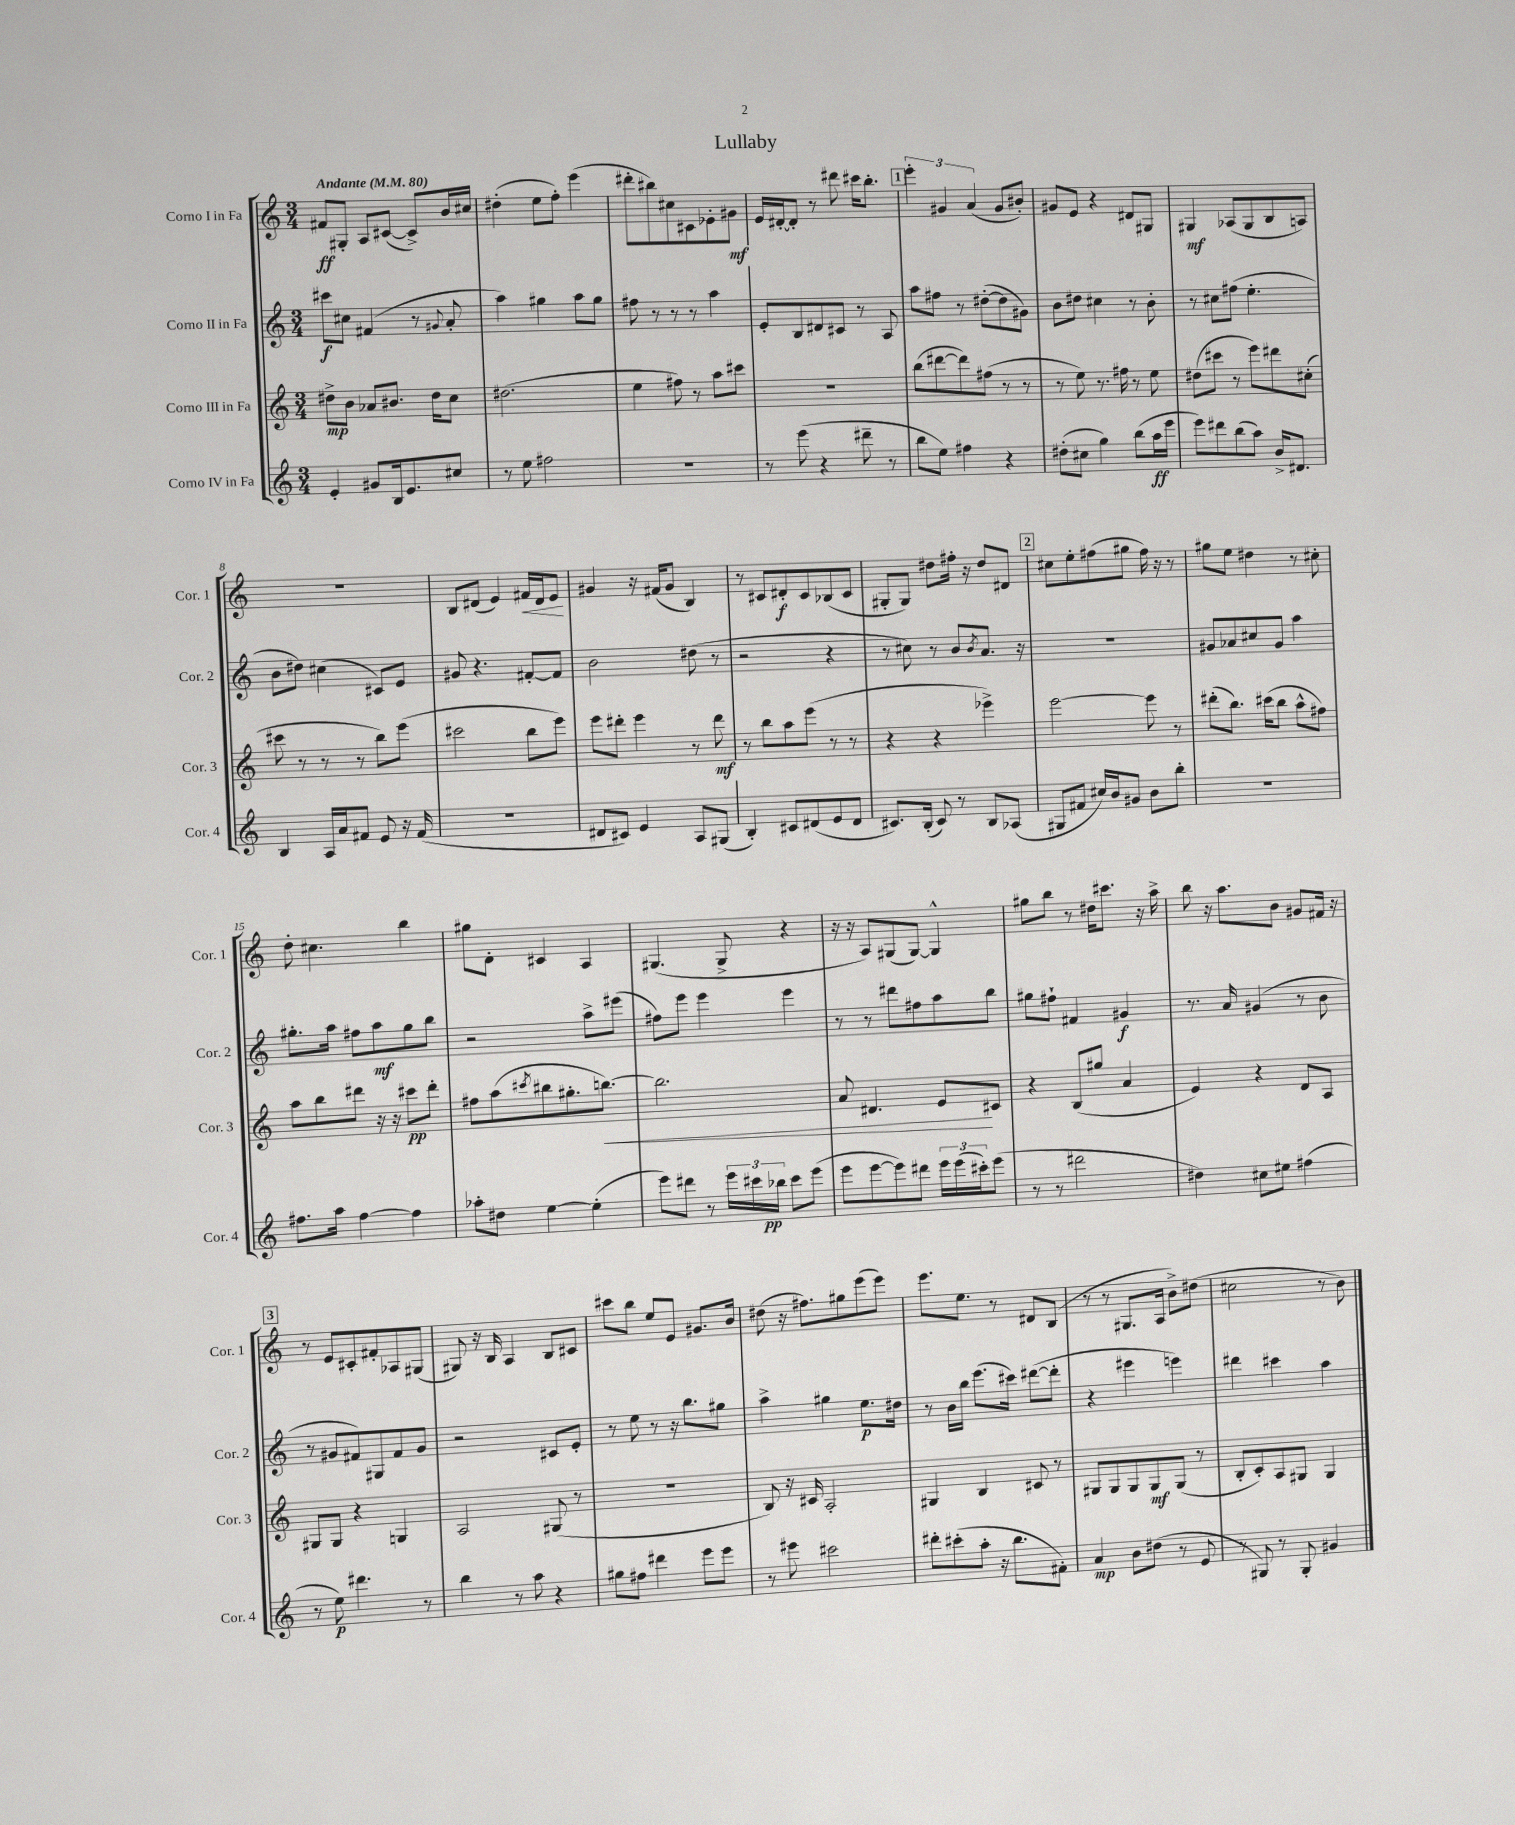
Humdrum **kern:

**kern	**kern	**kern	**kern
*staff4	*staff3	*staff2	*staff1
*clefG2	*clefG2	*clefG2	*clefG2
*k[]	*k[]	*k[]	*k[]
*M3/4	*M3/4	*M3/4	*M3/4
*MM80	*MM80	*MM80	*MM80
4e'/	8dd#^\L	8ccc#\L	8f#/L
.	8b\J	8cc#\J	8G#'/J
8g#/L	8a-/L	(4f#/	8A/L
16B/k	8.b#/J	.	([8c#/J
8.e/	.	.	.
.	.	8r	8c#^/]L)
.	16dd#\LK	.	.
.	.	8qqg#/	.
8cc#/J	8cc\J	8a'/	16b/L
.	.	.	16cc#/JJ
=	=	=	=
8r	(2.dd#\	4aa\)	(4dd#'\
8ee\	.	.	.
2ff#\	.	4gg#\	8ee\L
.	.	.	8ff'\J)
.	.	8aa\L	(4eee\
.	.	8gg#\J	.
=	=	=	=
2.r	4ee\	8ff#\	8ddd#'\L
.	.	8r	8bb#\)
.	8ff#\)	8r	8cc#\
.	8r	8r	8c#\
.	8aa\L	4aa\	8e-'\
.	8ccc#\J	.	8g#\J
=	=	=	=
8r	2.r	8e'/L	16e/LL
.	.	.	[16d#'/J
(8eee\	.	8B/	8d#'/]J
4r	.	8d#/	8r
.	.	8c#/J	8ddd#\
8ddd#~\	.	8r	16ccc#\LK
.	.	.	8.bb'\J
8r	.	8A/	.
=	=	=	=
8bb\L	(8bb\L	8aa\L	6eee'\
8ee\J)	[8ddd#\	8ff#\J	.
.	.	.	6g#/
4ff#\	8ddd#\])	8r	.
.	.	.	(6a/
.	(8ff#\J	([8dd#'\L	.
4r	8r	8dd#\]	8g#/L
.	8r	8g#\J)	8b#'/J)
=	=	=	=
(8dd#'\L	8r	8b\L	8g#/L
8cc#\J	8ee\)	8dd#\J	8e/J
4gg\)	8.r	4cc#\	4r
.	16ff#\	.	.
(8bb\L	8r	8r	8d#/L
16aa\L	8ee\	8b'\	8G#/J
16eee\JJ	.	.	.
=	=	=	=
8eee\L)	(8dd#\L	8r	4G#/
8ddd#\	8ccc#\J	8cc#\L	.
(8bb\	8r	(8ff#\J	(8A-/L
8aa\J)	8eee\L)	4.ee'\	8G#/
16b^/LK	8ddd#\	.	8B/
8.d#/J	.	.	.
.	(8cc#'\J	.	8A/J)
=	=	=	=
4B/	8ccc#\	8b\L	2.r
.	8r	8dd#\J)	.
16A/LL	8r	(4cc#\	.
16a/J	.	.	.
8f#/J	8r	.	.
8e/	8bb\L)	8c#/L)	.
16r	(8eee\J	8e/J	.
(16f#/	.	.	.
=	=	=	=
2.r	2ccc#\	8g#/	8B/L
.	.	4.r	(8d#/J
.	.	.	4e/)
.	8bb\L	[8f#'/L	16f#/LL
.	.	.	16d#/J
.	8eee\J)	8f#/]J	8e/J
=	=	=	=
8d#/L	8eee\L	2b\	4g#/
8c#/J)	8ddd#'\J	.	.
4e/	4eee\	.	16r
.	.	.	(16f#/LK
.	.	.	8g#/J
8A/L	8r	(8dd#\	4B/)
(8G#/J	8ddd#\	8r	.
=	=	=	=
4B'/)	8r	2r	8r
.	8bb\L	.	8c#/L
8c#/L	8aa\	.	8d#'/
(8d#/	(8eee\J	.	8c#/
8e/	8r	4r	(8B-/
8d#/J	8r	.	8c#/J
=	=	=	=
8.c#/L)	4r	8r	8G#'/L
.	.	8cc#\)	8G#/J)
(16B'/Jk	.	.	.
8c#/)	4r	8r	8dd#\L
8r	.	8b/L	16ff#'\Jk
.	.	.	16r
.	.	8qb/	.
8B/L	4eee-^\)	8.a/J	8dd#/L
(8A-/J	.	.	8d#/J
.	.	16r	.
=	=	=	=
8G#/L	[2eee\	2.r	8cc#\L
8f#/J	.	.	8ee'\
16cc#/LL)	.	.	(8ff#\
16b/J	.	.	.
8g#/J	.	.	8gg#\J
8b\L	8eee\]	.	16ff#\)
.	.	.	16r
8bb'\J	8r	.	8r
=	=	=	=
2.r	(8ddd#'\L	8g#/L	8gg#\L
.	8.bb\J)	8a-/	8ee\J
.	.	8cc#/	4dd#\
.	(16ccc#\LK	.	.
.	8bb\J	8g#/J	.
.	8aa^^\L	4aa\	8r
.	8ff#\J)	.	8cc#'\
=	=	=	=
8.ff#\L	8aa\L	8.gg#'\L	8dd'\
.	8bb\	.	4.cc#\
16aa\Jk	.	16aa\Jk	.
[4ff#\	8ddd#\J	8ff#\L	.
.	16r	8aa\	.
.	16r	.	.
4ff#\]	8ccc#\L	8gg#\	4bb\
.	8ddd#'\J	8bb\J	.
=	=	=	=
8aa-'\L	8ff#\L	2r	8gg#\L
8dd#\J	(8aa\	.	8d'\J
.	8qccc#/	.	.
[4ee\	8bb#\	.	4c#/
.	8.gg#'\	.	.
(4ee'\]	.	8aa^\L	4A/
.	[8.bb\J)	.	.
.	.	(8eee#\J	.
=	=	=	=
8eee\L)	2.bb\]	8ff#\L)	(4.G#/
8ddd#\J	.	8eee\J	.
8r	.	4eee\	.
24eee\LL	.	.	8G#^/
24ccc#\	.	.	.
24bb-\JJ	.	.	.
8ccc#\L	.	4eee\	4r
(8eee\J	.	.	.
=	=	=	=
8eee\L	8a/	8r	16r
.	.	.	16r
[8eee\	4.d#/	8r	8A/L)
8eee\])	.	8ddd#\L	(8G#/
8ddd#\J	.	8ff#\	[8G#/J)
24eee\LL	8e/L	8aa\	4G#^^/]
(24eee\	.	.	.
24ccc#'\J)	.	.	.
(8eee\J	8c#/J	8bb\J	.
=	=	=	=
8r	4r	8gg#\L	8gg#\L
8r	.	8ff#`\J	8bb\J
2ddd#\	(8B/L	4f#/	8r
.	8gg#/J	.	16dd#\LK
.	.	.	8.ccc#\J
.	4a/	4g#/	.
.	.	.	16r
.	.	.	16aa^\
=	=	=	=
4dd#\)	4e/)	8.r	8bb\
.	.	.	16r
.	.	16a/	8.aa\L
8cc#\L	4r	(4g#/	.
8ee#\J	.	.	8b\J
(4ff#\	8d/L	8r	8g#/L
.	8A/J	8b\	16f#/Jk
.	.	.	16r
=	=	=	=
8r	8G#/L	8r	8r
8ee\)	8G#/J	8g#/L	8e/L
4.ddd#\	4r	8f#/)	8c#'/
.	.	8G#/	8f#'/
.	4G/	8f#/	8A-/
8r	.	8g#/J	(8G#/J
=	=	=	=
4bb\	2A/	2r	8G#/)
.	.	.	16r
.	.	.	16B/
8r	.	.	4A/
8aa\	.	.	.
4r	(8G#/	8c#/L	8B/L
.	8r	8e'/J	8c#/J
=	=	=	=
8gg#\L	2.r	8r	8ccc#\L
8ff#\J	.	8ee\	8bb\J
4ddd#\	.	8r	8ee/L
.	.	16r	8e/J
.	.	8.bb\L	.
8eee\L	.	.	8.g#/L
8eee\J	.	8gg#\J	.
.	.	.	16b/Jk
=	=	=	=
8r	8B/)	4aa^\	(8dd#\
8eee#\	16r	.	16r
.	16c#/	.	8.ff#\L)
2ccc#\	2A'/	4gg#\	.
.	.	.	8gg#\
.	.	8.ee\L	(8eee\
.	.	.	8eee\J)
.	.	16dd#\Jk	.
=	=	=	=
8ddd#'\L	4G#/	8r	8.eee\L
(8ccc#'\	.	16b\LL	.
.	.	16bb\JJ	8.ee\J
8aa'\J	4B/	(8.eee\L	.
16r	.	.	8r
8.bb\L	.	16ccc#\Jk)	.
.	8c#/	([8ddd#\L	8d#/L
8f#'\J)	8r	8ddd#'\]J	(8B/J
=	=	=	=
4a/	8G#/L	4r	8r
.	8G#/	.	8r
8b\L	8G#/	4eee#\	8.G#/L
(8dd#\J	8G#/	.	.
.	.	.	16A/Jk
8r	(8G#/J	4eee\)	8b^\L)
8e/	8r	.	(8dd#\J
=	=	=	=
8r	8B'/L	4ddd#\	2cc#\
8G#/)	8c'/)	.	.
8r	8A/	4ccc#\	.
8G#'/	8G#/J	.	.
4g#/	4G#/	4aa\	8r
.	.	.	8b\)
==	==	==	==
*-	*-	*-	*-
